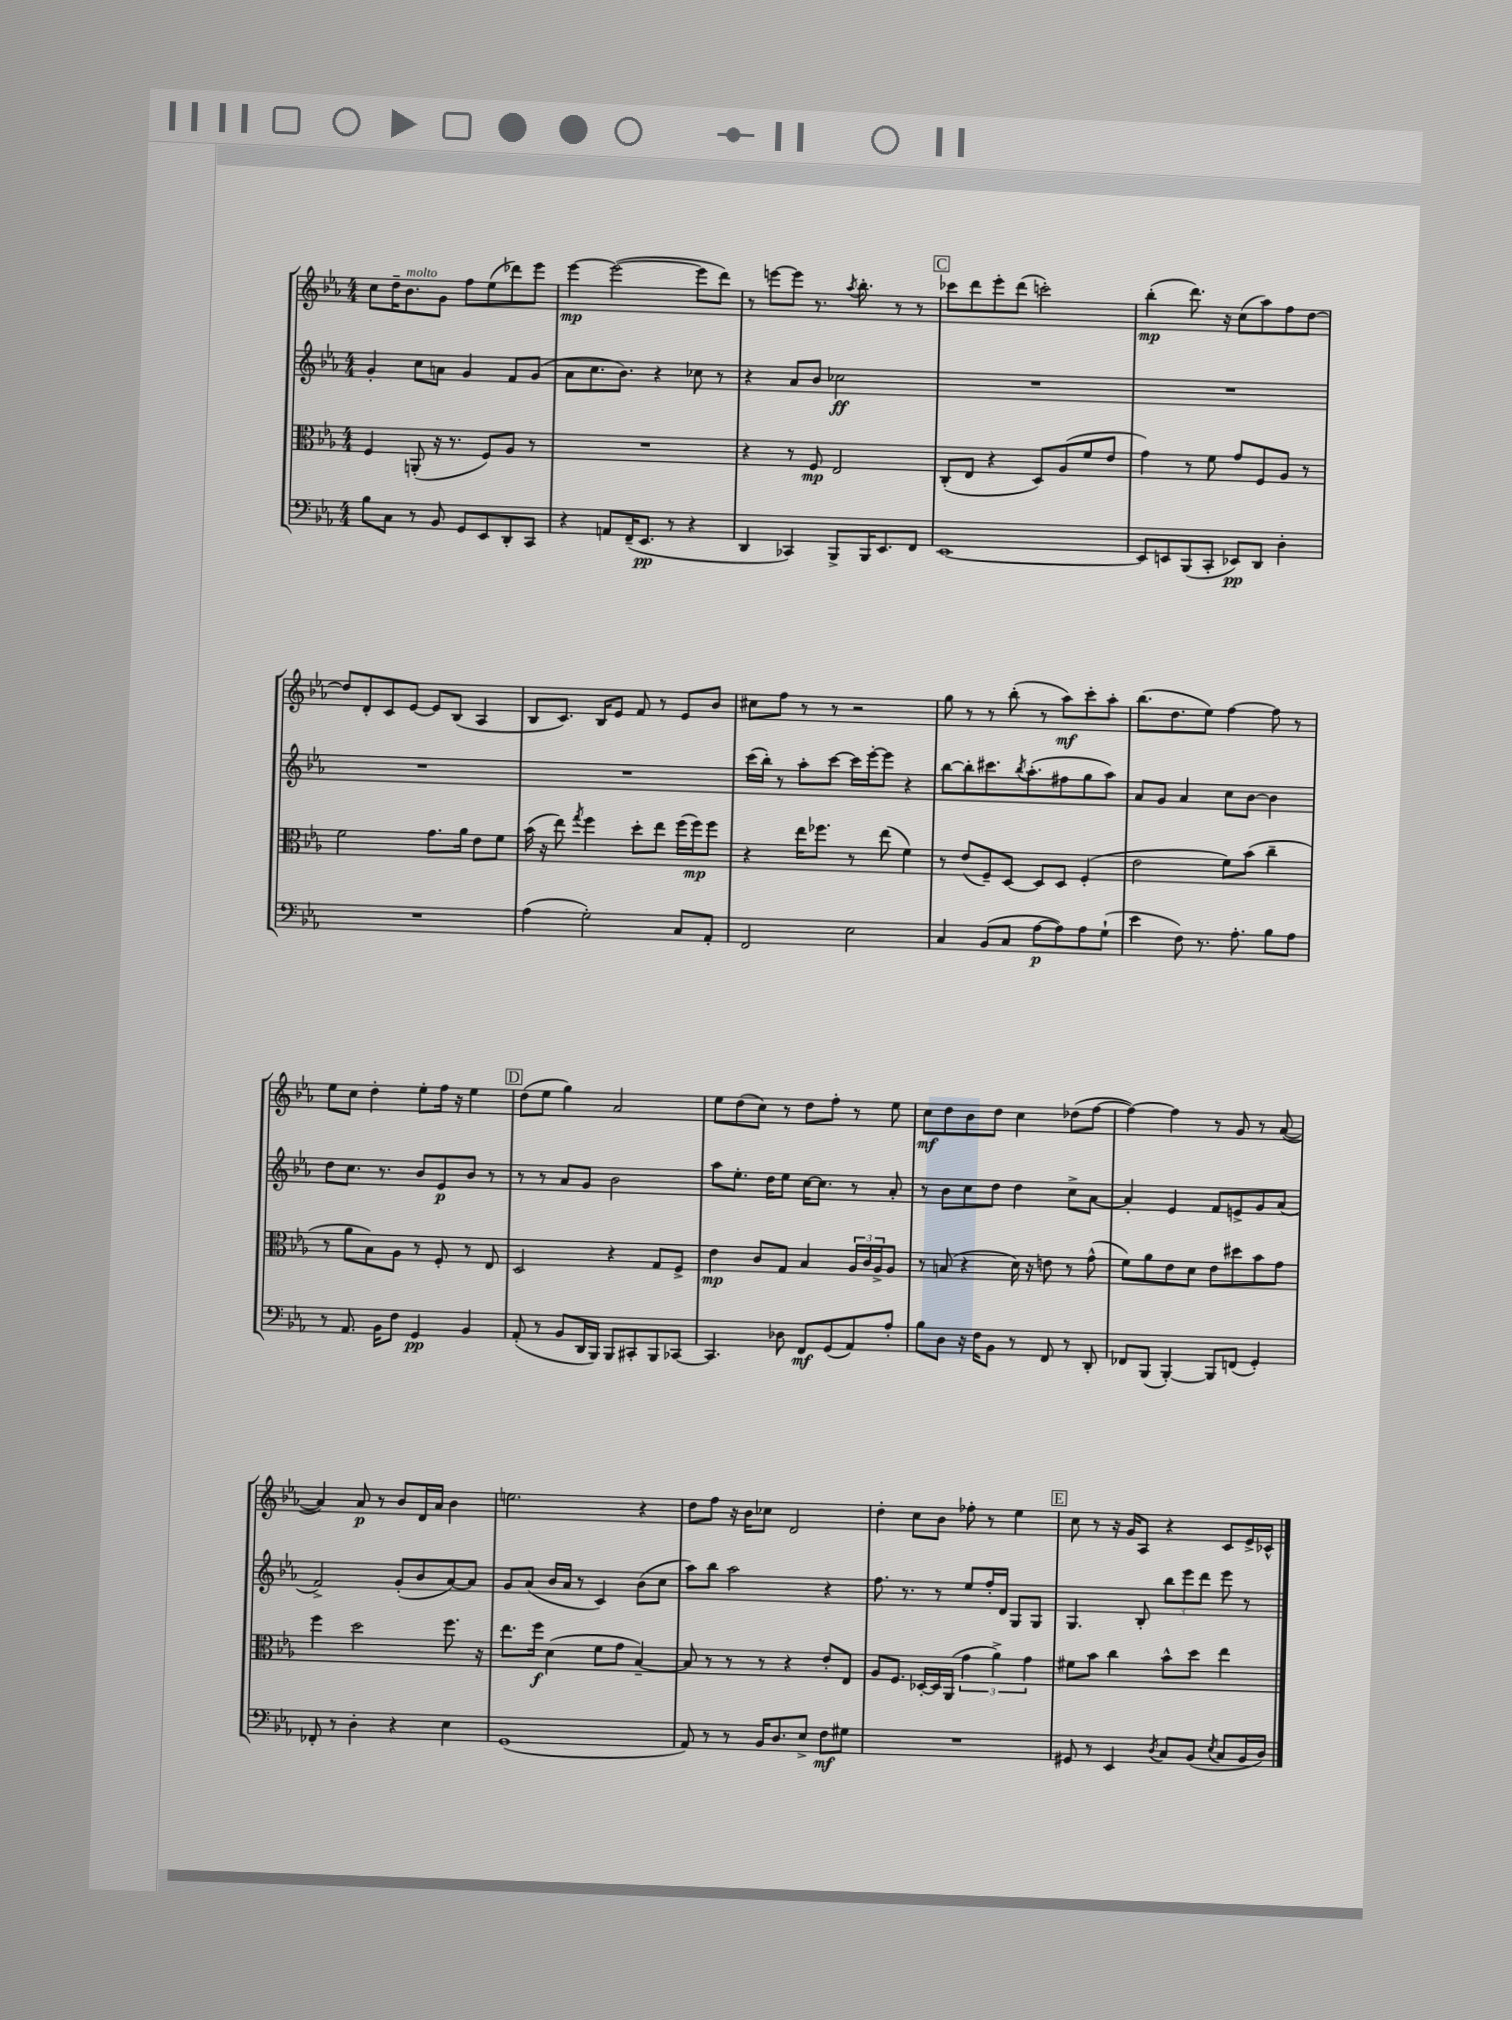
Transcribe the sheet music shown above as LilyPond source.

<<
\new StaffGroup <<
\new Staff = "s0" {
    \clef treble \key ees \major \numericTimeSignature \time 4/4
    c''8 d''16-- bes'8.^\markup { \italic "molto" } g'8 f''8 ees''8( des'''8) ees'''8 |
    ees'''4~\mp ees'''2~( ees'''8 d'''8) |
    r8 e'''8~ e'''8 r8. \acciaccatura { aes''8 } bes''8.-. r8 r8 |
    \mark \markup { \box "C" } ces'''8 d'''8 ees'''8-. d'''8( c'''2-.) |
    bes''4-.\mp( d'''8.) r16 c''8( aes''8) f''8 d''8~ |
    d''8 d'8-. c'8 ees'8~ ees'8 bes8( aes4 |
    bes8 c'8.) bes16 ees'8 f'8 r8 ees'8 bes'8 |
    cis''8 f''8 r8 r8 r2 |
    g''8 r8 r8 bes''8-.( r8 aes''8\mf) c'''8-. aes''8-. |
    bes''8.( d''8. ees''8) f''4~ f''8 r8 |
    ees''8 c''8 d''4-. ees''8-. f''16 r16 ees''4 |
    \mark \markup { \box "D" } d''8( ees''8 g''4) aes'2 |
    ees''8 d''8( c''8) r8 d''8 f''8-. r8 ees''8 |
    c''8\mf d''8 bes'8 d''8 c''4 des''8( f''8~ |
    f''4~) f''4 r8 g'8 r8 aes'8~( |
    aes'4) aes'8\p r8 bes'8 d'16 aes'16 bes'4 |
    e''2. r4 |
    d''8 f''8 r16 bes'16 ces''8 d'2 |
    d''4-. c''8 bes'8 fes''8-. r8 ees''4 |
    \mark \markup { \box "E" } c''8 r8 r16 g'16 aes8 r4 c'8 ees'16-> ces'16-^ \bar "|." |
}
\new Staff = "s1" {
    \clef treble \key ees \major \numericTimeSignature \time 4/4
    g'4-. c''8 a'8 g'4 f'8 g'8( |
    aes'8 c''8. bes'8.) r4 ces''8 r8 |
    r4 aes'8 bes'8 ces''2\ff |
    \mark \markup { \box "C" } R1 |
    R1 |
    R1 |
    R1 |
    c'''16( bes''16-.) r8 aes''8-. c'''8~ c'''16 ees'''16~-. ees'''8 r4 |
    bes''8~ bes''8-. cis'''8. \acciaccatura { bes''8 } aes''8.-.( fis''8 g''8 aes''8) |
    aes'8 g'8 aes'4 c''8 bes'8~ bes'4 |
    d''8 c''8. r8. bes'8 ees'8\p bes'8 r8 |
    \mark \markup { \box "D" } r8 r8 aes'8 g'8 bes'2 |
    aes''8 ees''8.-. d''16 ees''8 c''16~ c''8. r8 aes'8-. |
    r8 bes'8 c''8 d''8 d''4 c''8-> aes'8~ |
    aes'4-. ees'4 f'8 e'8-> g'8 aes'8( |
    f'2->) g'8-.( bes'8 aes'8~) aes'8 |
    g'8 aes'8( bes'16 aes'16 r8 c'4) bes'8( c''8 |
    aes''8) bes''8 aes''2 r4 |
    f''8. r8. r8 ees''8 f''16-. d'16 g8 g8 |
    \mark \markup { \box "E" } g4. bes8-. \tuplet 3/2 { bes''8 ees'''8 d'''8 } ees'''8 r8 \bar "|." |
}
\new Staff = "s2" {
    \clef alto \key ees \major \numericTimeSignature \time 4/4
    f4 a,8-.( r16 r8. f8) aes8 r8 |
    R1 |
    r4 r8 f8\mp ees2 |
    \mark \markup { \box "C" } c8-.( ees8 r4 d8) aes8( f'8 ees'8 |
    g'4) r8 f'8 g'8 f8 aes8 r8 |
    f'2 g'8. aes'16 ees'8 f'8 |
    bes'16( r16 ees''8) \acciaccatura { g''8 } f''4 d''8-. ees''8 f''16( f''16\mp) f''8 |
    r4 ees''16 fes''8. r8 ees''8( f'4) |
    r8 ees'8( f8--) d8~ d8 d8 f4-.( |
    ees'2 f'8) bes'8( c''4-- |
    r8 aes'8 bes8) aes8 r8 f8-. r8 ees8 |
    \mark \markup { \box "D" } d2 r4 g8 f8-> |
    ees'4\mp c'8 g8 bes4 \tuplet 3/2 { aes16 c'16 aes16-> } aes8 |
    r8 b8( r4 d'16) r16 e'8 r8 g'8-^( |
    f'8) aes'8 ees'8 d'8 ees'8 dis''8 bes'8 g'8 |
    f''4 d''2 f''8. r16 |
    ees''8. f''16\f d'4( f'8 g'8 bes4~--) |
    bes8 r8 r8 r8 r4 ees'8-. ees8 |
    aes8 f8. des16~-. des16 aes,16( \tuplet 3/2 { g'4 aes'4->) g'4 } |
    \mark \markup { \box "E" } fis'8 bes'8 c''4 bes'8-^ d''8 ees''4 \bar "|." |
}
\new Staff = "s3" {
    \clef bass \key ees \major \numericTimeSignature \time 4/4
    bes8 c8 r8 bes,8 g,8 ees,8 d,8-. c,8 |
    r4 a,8 f,16--( ees,8.\pp r8 r4 |
    d,4 ces,4) bes,,8-> bes,,16 ees,8. f,8 |
    \mark \markup { \box "C" } ees,1~ |
    ees,8 e,8 bes,,8( c,8-. ees,8\pp) d,8 d4-. |
    R1 |
    aes4( g2-.) c8 aes,8-. |
    f,2 ees2 |
    c4 bes,8( c8 aes8~\p aes8) aes8 g8-!( |
    ees'4 f8) r8. aes8.-. bes8 aes8 |
    r8 aes,8. bes,16 f8 g,4\pp bes,4 |
    \mark \markup { \box "D" } aes,8-.( r8 bes,8 d,16 bes,,16) bes,,8 cis,8-. bes,,8 ces,8~ |
    ces,4. des8 f,8\mf g,8( aes,8) aes8-. |
    bes8 d8 r16 f16 bes,8 r8 f,8 r8 d,8-. |
    fes,8 bes,,8( bes,,4~-.) bes,,8 f,8( g,4-.) |
    fes,8-. r8 d4-. r4 ees4 |
    g,1( |
    aes,8) r8 r8 bes,16 d8. ees8-> f8\mf gis8 |
    R1 |
    \mark \markup { \box "E" } gis,8 r8 ees,4 \acciaccatura { d8 } c8 bes,8( \acciaccatura { ees8 } c8 bes,16 d16) \bar "|." |
}
>>
>>
\layout { \context { \Score \remove "Bar_number_engraver" } }
